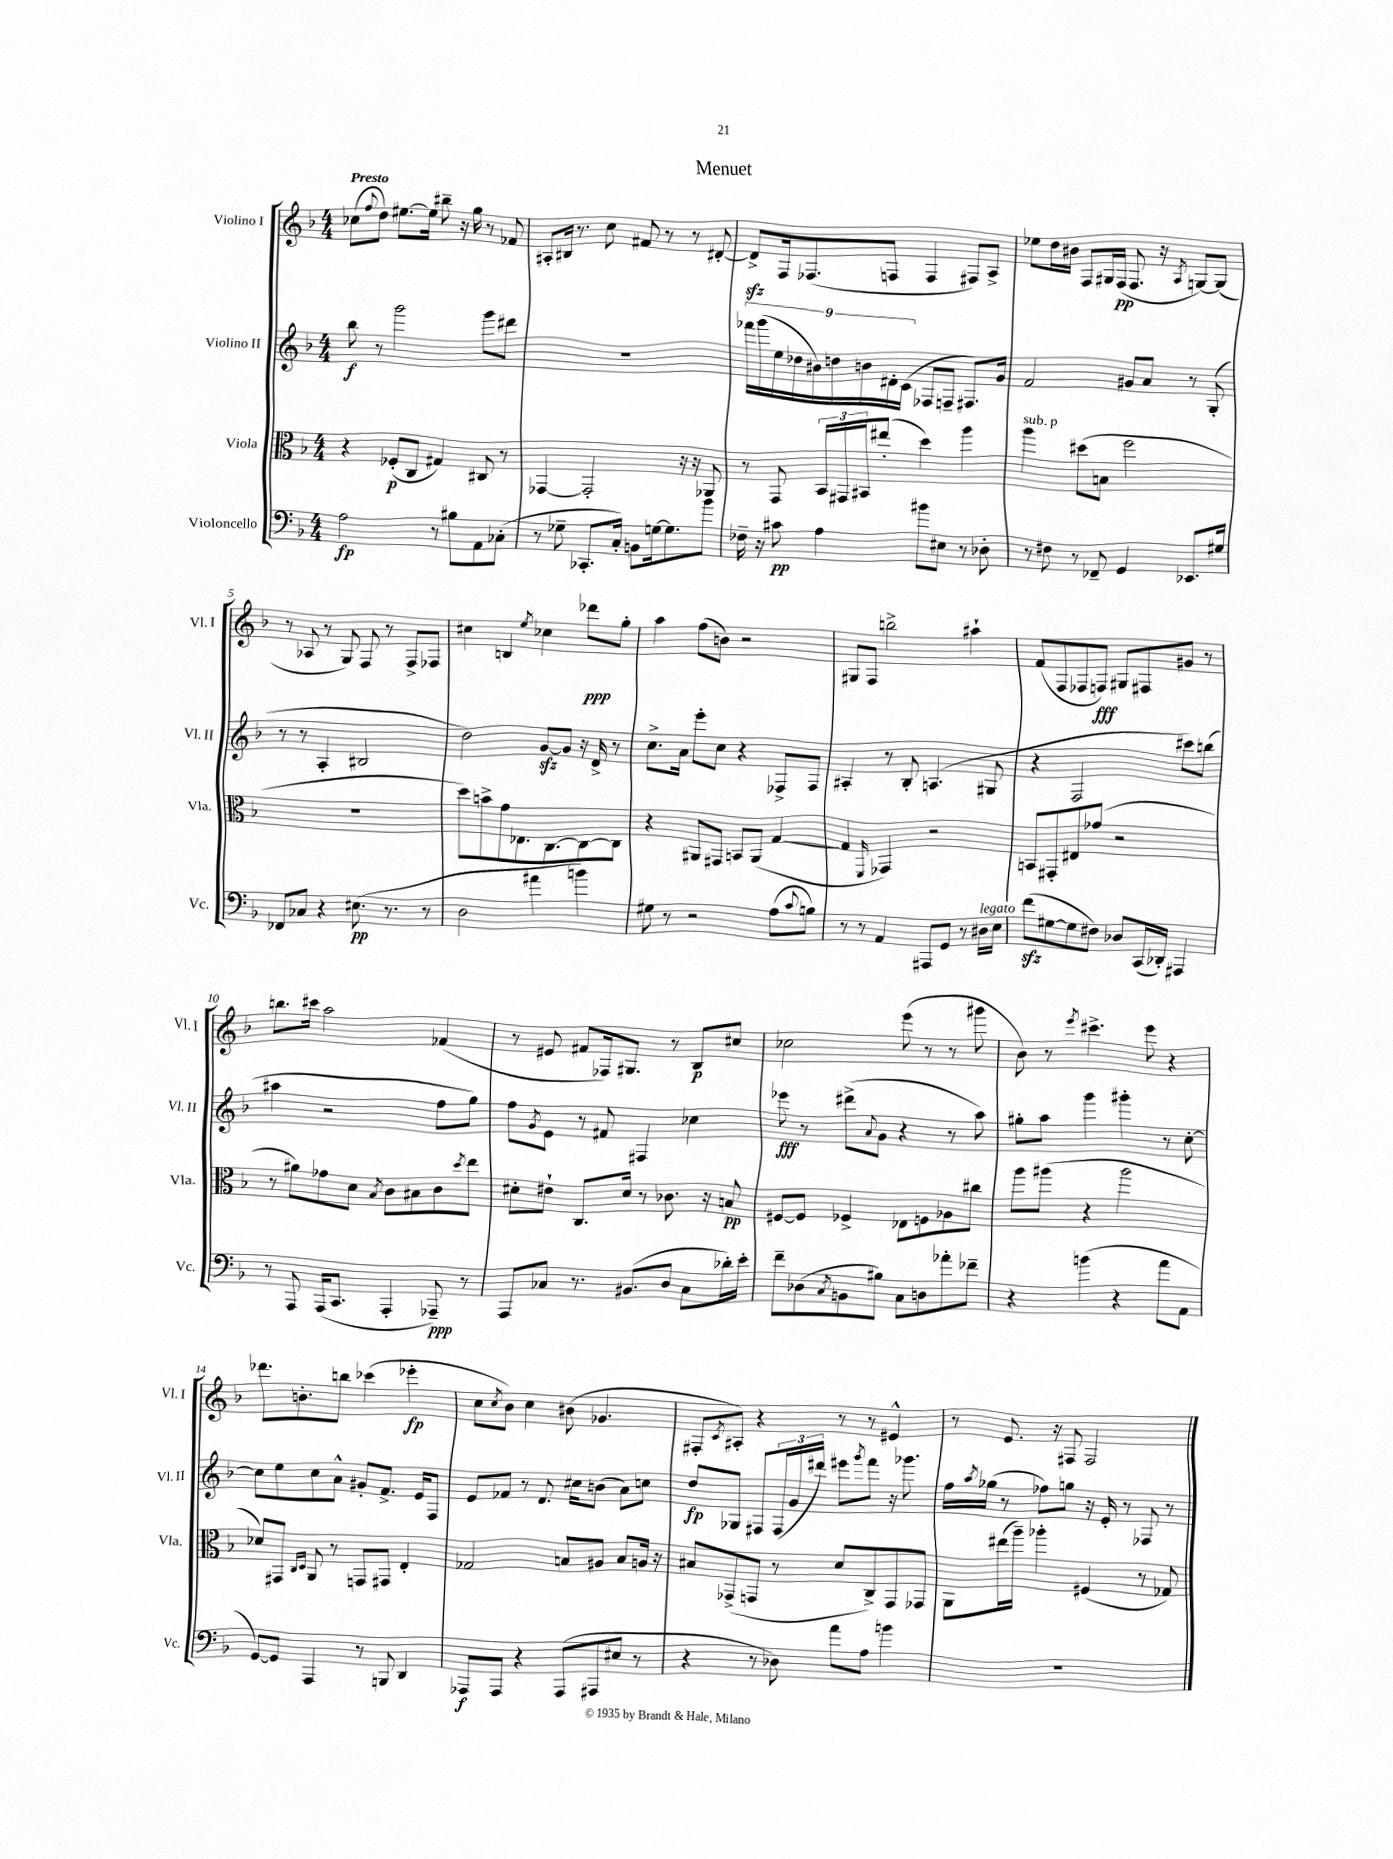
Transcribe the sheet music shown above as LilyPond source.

\header { title = "Menuet" }
<<
\new StaffGroup <<
\new Staff = "s0" \with { instrumentName = "Violino I" shortInstrumentName = "Vl. I" } {
    \clef treble \key f \major \numericTimeSignature \time 4/4 \tempo "Presto"
    ces''8( \appoggiatura { f''8 } d''8) eis''8.~ eis''16 bis''8-- r16 g''16 r8 fes'8 |
    ais8-. bis16 r8. c''8 fis'8 r8 r8 dis'8~-. |
    dis'8->\sfz f16 fes8.( f8 f4 fis8) a8-> |
    ees''8 d''16 bis'16 f8 gis16 f16\pp( f8. r16 \acciaccatura { a8 } g8~) g8( |
    r8 aes8 r8 g8) f8 r8 f8-> fes8 |
    cis''4 b4 \acciaccatura { e''8 } ces''4 des'''8\ppp g''8-. |
    a''4 f''8( b'8) r2 |
    gis8 f8 b''2-> ais''4-! |
    f'8( f8 fes8 f8\fff) gis8 fis8 gis'8 r8 |
    b''8. cis'''16 a''2 fes'4( |
    r8 eis'8 fis'8 fes16) gis8. r8 bes8\p cis''8 |
    ces''2 e'''8( r8 r8 gis'''8 |
    bes'8) r8 \acciaccatura { e'''8 } cis'''4.-> e'''8 r4 |
    des'''8. b'8.-. b''8 ces'''4( ees'''4-.\fp |
    c''8 \acciaccatura { c''8 } bes'8) c''4 bis'8( ges'4. |
    fis8-. \acciaccatura { c'8 } ais8-.) r4 r8 r8 eis'4-^ |
    r8 e'8. r16 fis8 fis2 \bar "|." |
}
\new Staff = "s1" \with { instrumentName = "Violino II" shortInstrumentName = "Vl. II" } {
    \clef treble \key f \major \numericTimeSignature \time 4/4
    bes''8\f r8 g'''2 g'''8 dis'''8 |
    R1 |
    \tuplet 9/8 { fes'''16 g'''16( e''16 des''16 bis'16) d''16 b'16 dis'16-. c'16( } fes8 f8-- fis8.) g'16 |
    f'2 gis'8 a'8 r8 g8-.( |
    r8 r8 a4-. bis2 |
    d''2) g'8~\sfz g'8 r16 d'16-> r8 |
    c''8.-> a'16 e'''8-. c''8 r4 fes8-> fes8 |
    ais4-. r8 bes8-. a4.( gis8 |
    r4 f2 cis'''8) b''8( |
    ais''4 r2 f''8 g''8) |
    f''8 \acciaccatura { g'8 } e'8 r8 fis'8 fis4 ces''4 |
    ees'''8\fff r8 dis'''8->( \appoggiatura { a'8 } g'8 r4 r8 a''8) |
    gis''8-. a''8 g'''4 gis'''4-. r8 c''8~-. |
    c''8 e''8 c''8 a'8-^ gis'8-. f'8.-> e'16 f8 |
    e'8 fes'8 r8 d'8. cis''16 b'8( a'8) c''8 |
    d''8\fp ges8 fis8 \tuplet 3/2 { fis16( g'16 dis'''16) } eis'''8 \acciaccatura { g'''8 } f'''8 r16 ges'''8. |
    f''16 \acciaccatura { a''8 } ges''16( r8 fes''8) g''8 r16 e'16-. r8 fes8 r8 \bar "|." |
}
\new Staff = "s2" \with { instrumentName = "Viola" shortInstrumentName = "Vla." } {
    \clef alto \key f \major \numericTimeSignature \time 4/4
    r4 fes8-.\p( c8 gis4) cis8 r8 |
    ges,4~ ges,2-. r16 r16 aes,8 |
    r8 g,8 \tuplet 3/2 { bes,16 gis,16 bis,16 } eis''8-.( d''4) a''4 |
    a''4^\markup { \italic "sub. p" } dis''8( b8 f''2 |
    R1 |
    d''8) b'8-> g'8 ees8. c8.~ c8~ c8 |
    r4 ais,8 gis,8 b,8 ais,8( g4~ |
    g4 \grace { f,16 } ges,4) r2 |
    b,8 gis,8-. eis8 ges'8( r2 |
    r8 ais'8) ges'8 d'8 \acciaccatura { bes8 } c'8 bis8 c'8 \acciaccatura { d''8 } e''8 |
    dis'8-. eis'8-! c8. dis'16 r8 ces'8. r16 b8\pp |
    fis8~ fis8 fes4-> ees8 f8 aes8 cis''8 |
    a''8 ais''8( r4 ais''2 |
    des'8) gis,8 \grace { c16 d16 } a,8 r8 g,8 gis,8 e4-. |
    ges2 b8 ais8 b8 a16 r16 |
    bis8 ges,8->( g,8 r8 d'8 c8->) g,8 ges,8 |
    a,8 eis''16( a''16--) aes''4-. fis4( r8 ges8) \bar "|." |
}
\new Staff = "s3" \with { instrumentName = "Violoncello" shortInstrumentName = "Vc." } {
    \clef bass \key f \major \numericTimeSignature \time 4/4
    a2\fp r8 bis8 a,8 ces8-.( |
    r8 ges8-- ces,8.-. c16-.) b,8 g16~ g8. bes'8 |
    fes16-- r16 cis'8\pp a4 bis'8 eis8 r8 des8-. |
    r8 fis8 r8 fes,8-- g,4 ees,8. gis16 |
    fes,8 ces8 r4 eis8.\pp( r8. r8 |
    d2 ais'4 b'4) |
    gis8 r8 r2 a8( \appoggiatura { c'8 } b8) |
    r8 r8 a,4 ais,,8 g,8 r8 dis16^\markup { \italic "legato" } e16 |
    f'8\sfz( gis8~ gis8 fis8) des8 c,16( des,16-.) ais,,4 |
    r8 a,,8 a,,16( c,8. a,,4-. aes,,8--\ppp) r8 |
    a,,8 ces8 r8. bis,8.( d8 ces8 des'16-.) e'16-. |
    f'8-- des8( \acciaccatura { c8 } b,8 bis8) c8 d8 aes'8-. fes'8-- |
    r4 b'4( r4 a'8 a,8 |
    g,8~) g,8 a,,4 r8 b,,8 d,4 |
    aes,,8\f aes,,8 r4 aes,,8( ais,,8 eis8 r8 |
    r4 r8 des8) a'8 a8 b'4 |
    R1 \bar "|." |
}
>>
>>
